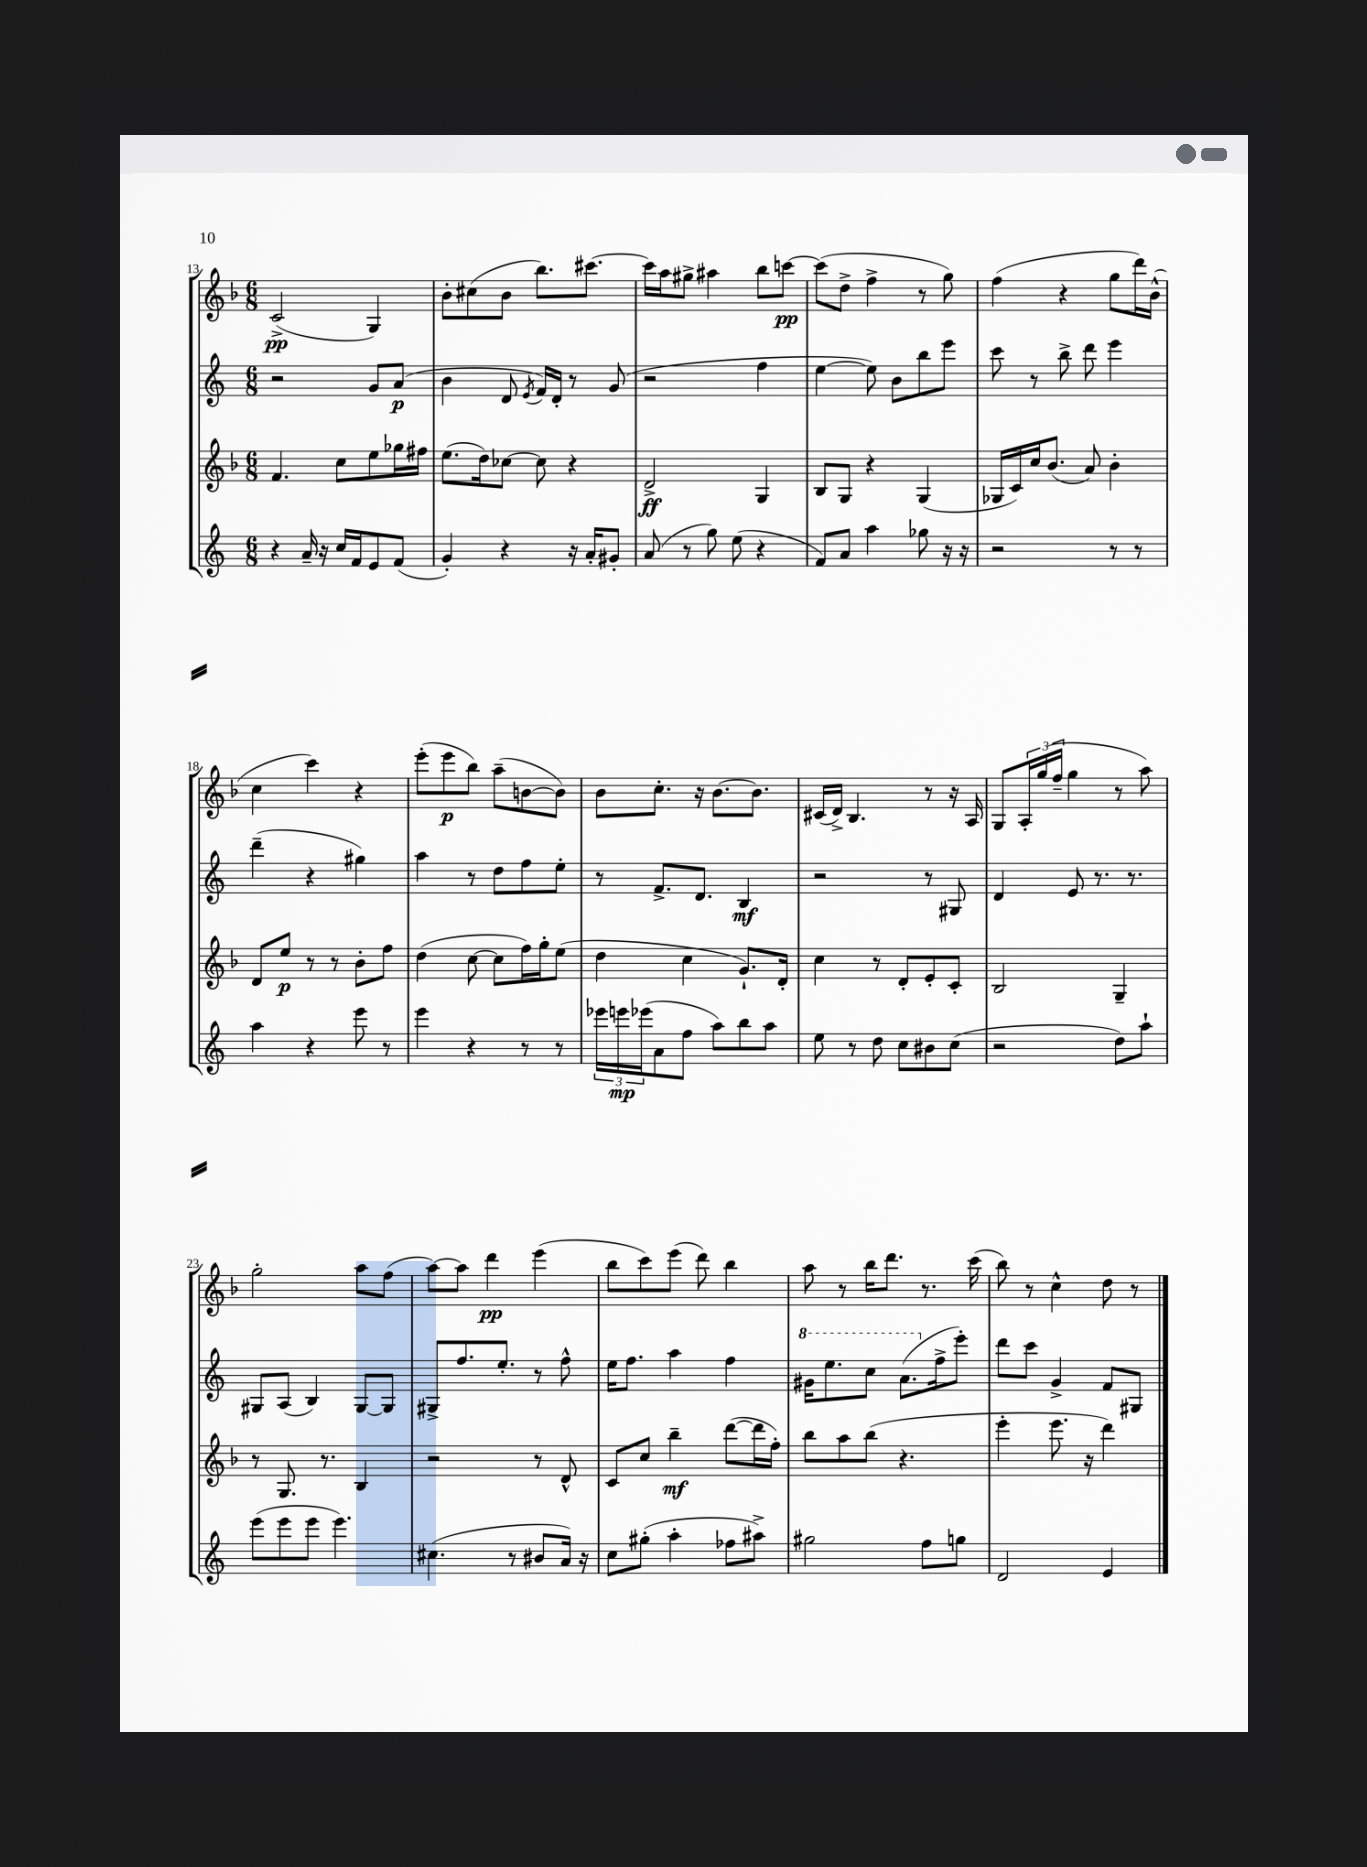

**kern	**dynam	**kern	**dynam	**kern	**dynam	**kern	**dynam
*part4	*part4	*part3	*part3	*part2	*part2	*part1	*part1
*staff4	*staff4	*staff3	*staff3	*staff2	*staff2	*staff1	*staff1
*clefG2	*	*clefG2	*	*clefG2	*	*clefG2	*
*k[]	*	*k[b-]	*	*k[]	*	*k[b-]	*
*M6/8	*	*M6/8	*	*M6/8	*	*M6/8	*
=13	=13	=13	=13	=13	=13	=13	=13
4r	.	4.f/	.	2r	.	(2c^/	pp
16a~/	.	.	.	.	.	.	.
16r	.	.	.	.	.	.	.
16cc/LL	.	8cc\L	.	.	.	.	.
16f/J	.	.	.	.	.	.	.
8e/	.	8ee\	.	8g/L	.	4G/)	.
(8f/J	.	16gg-X\L	.	(8a/J	p	.	.
.	.	16ff#X\JJ	.	.	.	.	.
=14	=14	=14	=14	=14	=14	=14	=14
4g'/)	.	(8.ee\L	.	4b\	.	8b-'\L	.
.	.	.	.	.	.	(8cc#X\	.
.	.	16dd\k)	.	.	.	.	.
4r	.	[8cc-X\J	.	8d/	.	8b-\J	.
.	.	.	.	8qe/	.	.	.
.	.	8cc-\]	.	16f/LL)	.	8.bb-\L)	.
.	.	.	.	16d'/JJ	.	.	.
16r	.	4r	.	8r	.	.	.
16a'/KL	.	.	.	.	.	[8.ccc#X\J	.
8g#X'/J	.	.	.	(8g/	.	.	.
=15	=15	=15	=15	=15	=15	=15	=15
(8a/	.	2d^/	ff	2r	.	16ccc#\LL]	.
.	.	.	.	.	.	16aa\J	.
8r	.	.	.	.	.	8gg#X^\J	.
8gg\)	.	.	.	.	.	4aa#X\	.
(8ee\	.	.	.	.	.	.	.
4r	.	4G/	.	4ff\	.	8bb-\L	.
.	.	.	.	.	.	[8cccn\J	pp
=16	=16	=16	=16	=16	=16	=16	=16
8f/L)	.	8B-/L	.	[4ee\	.	(8ccc\L]	.
8a/J	.	8G/J	.	.	.	8dd^\J	.
4aa\	.	4r	.	8ee\])	.	4ff^\	.
.	.	.	.	8b\L	.	.	.
8gg-X\	.	(4G/	.	8bb\	.	8r	.
16r	.	.	.	8eee\J	.	8gg\)	.
16r	.	.	.	.	.	.	.
=17	=17	=17	=17	=17	=17	=17	=17
2r	.	16G-X/LL	.	8ccc\	.	(4ff\	.
.	.	16c/)	.	.	.	.	.
.	.	16cc/J	.	8r	.	.	.
.	.	(8.b-/J	.	.	.	.	.
.	.	.	.	8bb^\	.	4r	.
.	.	8a/)	.	8ddd\	.	.	.
8r	.	4b-'\	.	4eee\	.	8gg\L	.
8r	.	.	.	.	.	16ddd\L)	.
.	.	.	.	.	.	(16b-^^\JJ	.
!!LO:LB:g=z
=18	=18	=18	=18	=18	=18	=18	=18
4aa\	.	8d/L	.	(4ddd~\	.	4cc\	.
.	.	8ee/J	p	.	.	.	.
4r	.	8r	.	4r	.	4ccc\)	.
.	.	8r	.	.	.	.	.
8eee\	.	8b-'\L	.	4gg#X\)	.	4r	.
8r	.	8ff\J	.	.	.	.	.
=19	=19	=19	=19	=19	=19	=19	=19
4eee\	.	(4dd\	.	4aa\	.	(8eee'\L	.
.	.	.	.	.	.	8eee\	p
4r	.	[8cc\	.	8r	.	8bb-\J)	.
.	.	8cc\L]	.	8dd\L	.	(8aa~\L	.
8r	.	16ff\L)	.	8ff\	.	[8bn\	.
.	.	16gg'\J	.	.	.	.	.
8r	.	(8ee\J	.	8ee'\J	.	8b\J])	.
=20	=20	=20	=20	=20	=20	=20	=20
24eee-X\LL	.	4dd\	.	8r	.	8b-\L	.
24eeen\	mp	.	.	.	.	.	.
(24eee-X\J	.	.	.	.	.	.	.
8a\	.	.	.	8.f^/L	.	8.cc'\J	.
8ff\J	.	4cc\	.	.	.	.	.
.	.	.	.	8.d/J	.	16r	.
8aa\L)	.	.	.	.	.	[8.b-\L	.
8bb\	.	8.g`/L)	.	4B/	mf	.	.
.	.	.	.	.	.	8.b-\J]	.
8aa\J	.	.	.	.	.	.	.
.	.	16d'/Jk	.	.	.	.	.
=21	=21	=21	=21	=21	=21	=21	=21
8ee\	.	4cc\	.	2r	.	(16c#X/LL	.
.	.	.	.	.	.	16d^/JJ)	.
8r	.	.	.	.	.	4.B-/	.
8dd\	.	8r	.	.	.	.	.
8cc\L	.	8d'/L	.	.	.	.	.
8b#X\	.	8e'/	.	8r	.	8r	.
(8cc\J	.	8c'/J	.	8G#X/	.	16r	.
.	.	.	.	.	.	16A/	.
=22	=22	=22	=22	=22	=22	=22	=22
2r	.	2B-/	.	4d/	.	8G/L	.
.	.	.	.	.	.	24A'/L	.
.	.	.	.	.	.	(24gg/	.
.	.	.	.	.	.	24ff~/JJ	.
.	.	.	.	8e/	.	4gg\	.
.	.	.	.	8.r	.	.	.
8dd\L)	.	4G~/	.	.	.	8r	.
.	.	.	.	8.r	.	.	.
8aa`\J	.	.	.	.	.	8aa\)	.
!!LO:LB:g=z
=23	=23	=23	=23	=23	=23	=23	=23
(8eee\L	.	8r	.	8G#X/L	.	2gg'\	.
8eee\	.	8.G/	.	(8A/J	.	.	.
8eee\J	.	.	.	4B/)	.	.	.
.	.	8.r	.	.	.	.	.
4.eee\)	.	.	.	.	.	.	.
.	.	4B-/	.	[8G#/L	.	8aa\L	.
.	.	.	.	8G#/J]	.	(8ff\J	.
=24	=24	=24	=24	=24	=24	=24	=24
(4.cc#X\	.	2r	.	8G#X^/L	.	[8aa\L)	.
.	.	.	.	8.ff/	.	8aa\J]	.
.	.	.	.	.	.	4ddd\	pp
.	.	.	.	8.ee'/J	.	.	.
8r	.	.	.	.	.	.	.
8b#X/L	.	8r	.	8r	.	(4eee\	.
16a/Jk)	.	8d^^/	.	8ff^^\	.	.	.
16r	.	.	.	.	.	.	.
=25	=25	=25	=25	=25	=25	=25	=25
8cc\L	.	8c/L	.	16ee\KL	.	8bb-\L	.
.	.	.	.	8.ff\J	.	.	.
(8gg#X'\J	.	8cc/J	.	.	.	8ccc\)	.
4aa'\	.	4bb-~\	mf	4aa\	.	(8eee\J	.
.	.	.	.	.	.	8ddd\)	.
8ff-X\L	.	([8ddd\L	.	4ff\	.	4bb-\	.
8aa#X^\J)	.	16ddd\L]	.	.	.	.	.
.	.	16ff'\JJ)	.	.	.	.	.
=26	=26	=26	=26	=26	=26	=26	=26
*	*	*	*	*8va	*	*	*
2gg#X\	.	8bb-\L	.	16gg#X\KL	.	8aa\	.
.	.	.	.	8.eee\	.	.	.
.	.	8aa\	.	.	.	8r	.
.	.	(8bb-\J	.	8ccc\J	.	16bb-\KL	.
.	.	.	.	.	.	8.ddd\J	.
.	.	4.r	.	(8.aa\L	.	.	.
8ff\L	.	.	.	.	.	8.r	.
*	*	*	*	*X8va	*	*	*
.	.	.	.	16ff^\k	.	.	.
8ggn\J	.	.	.	8eee'\J)	.	.	.
.	.	.	.	.	.	(16ccc\	.
=27	=27	=27	=27	=27	=27	=27	=27
2d/	.	4eee'\	.	8ddd\L	.	8bb-\)	.
.	.	.	.	8ccc\J	.	8r	.
.	.	8.eee\	.	4g^/	.	4cc^^\	.
.	.	16r	.	.	.	.	.
4e/	.	4ddd\)	.	8f/L	.	8dd\	.
.	.	.	.	8G#X/J	.	8r	.
==	==	==	==	==	==	==	==
*-	*-	*-	*-	*-	*-	*-	*-
